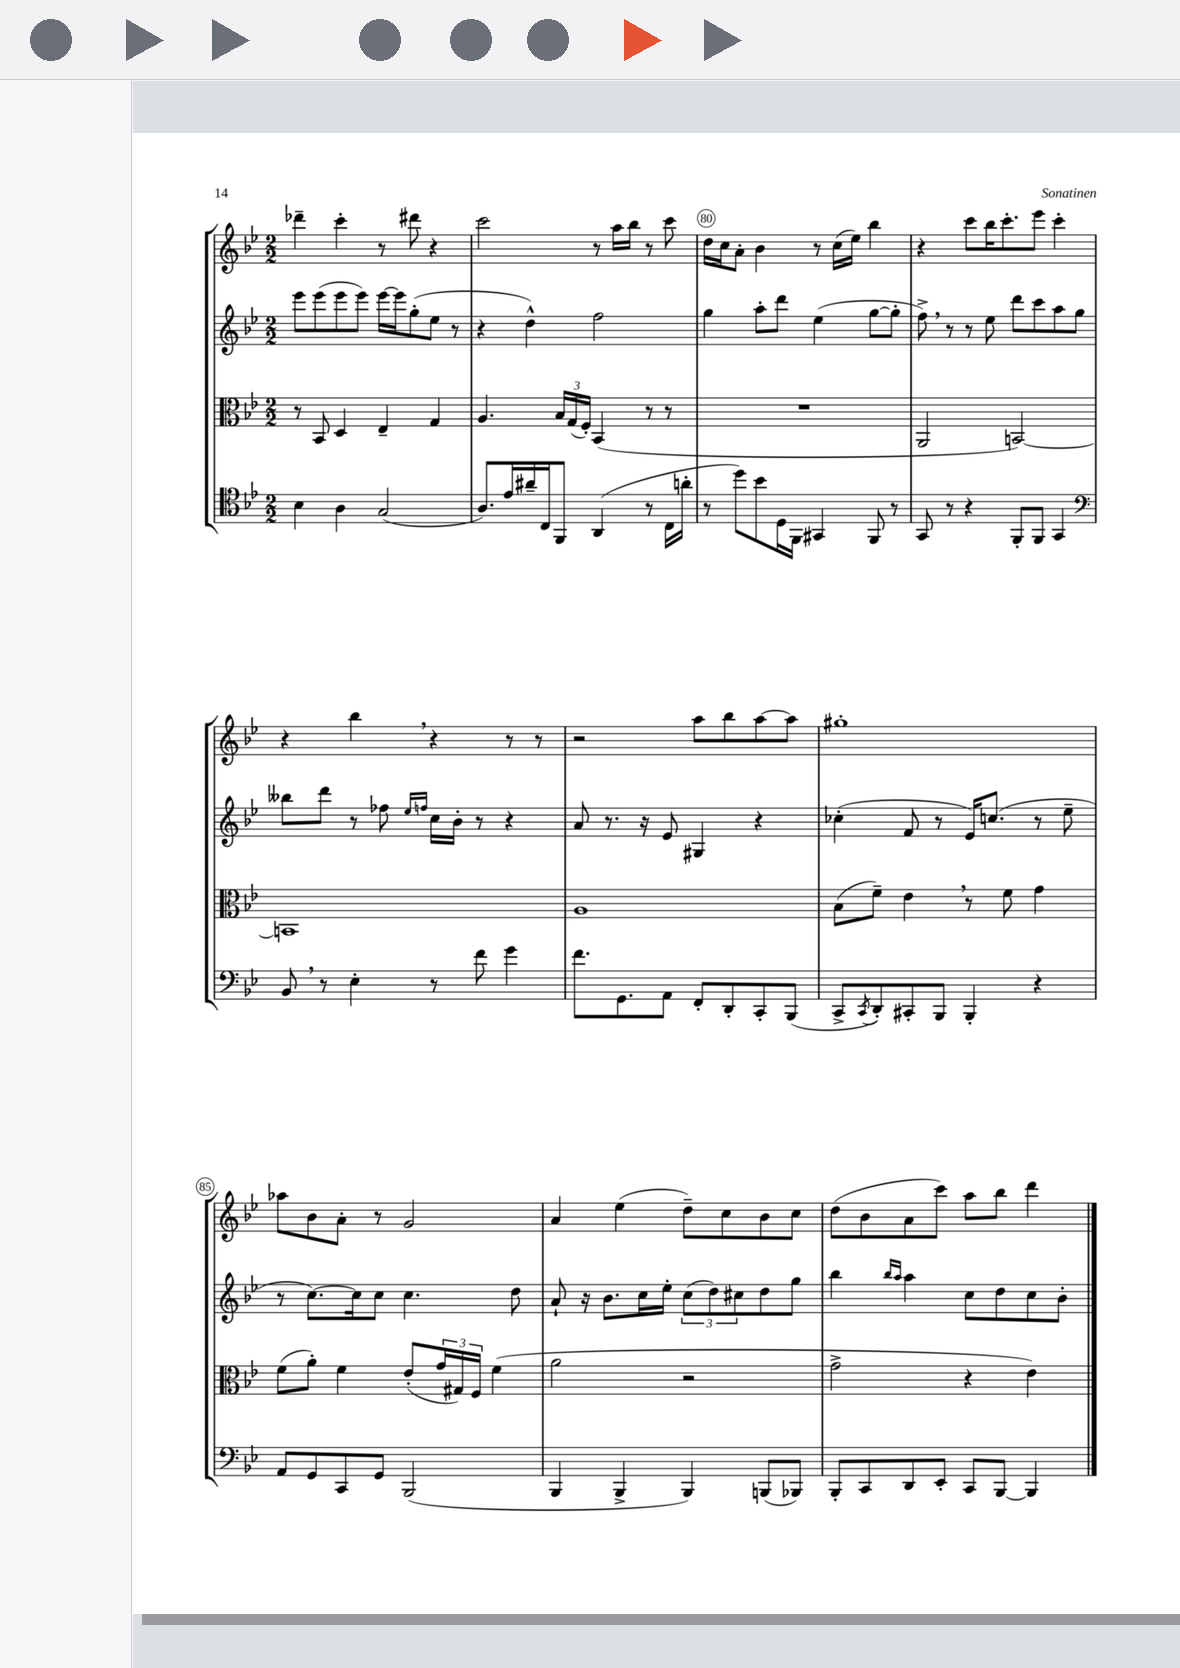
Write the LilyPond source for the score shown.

<<
\new StaffGroup <<
\new Staff = "s0" {
    \clef treble \key bes \major \numericTimeSignature \time 2/2
    des'''4-- c'''4-. r8 dis'''8 r4 |
    c'''2 r8 a''16 bes''16 r8 c'''8 |
    d''16 c''16 a'8-. bes'4 r8 c''16( ees''16) bes''4 |
    r4 c'''8 bes''16 c'''8.-. ees'''8 c'''4-. |
    r4 bes''4 \breathe r4 r8 r8 |
    r2 a''8 bes''8 a''8~ a''8 |
    gis''1-. |
    aes''8 bes'8 a'8-. r8 g'2 |
    a'4 ees''4( d''8--) c''8 bes'8 c''8 |
    d''8( bes'8 a'8 c'''8) a''8 bes''8 d'''4 \bar "|." |
}
\new Staff = "s1" {
    \clef treble \key bes \major \numericTimeSignature \time 2/2
    ees'''8 ees'''8( ees'''8 ees'''8) ees'''16~ ees'''16 g''8-.( ees''8 r8 |
    r4 d''4-^) f''2 |
    g''4 a''8-. d'''8 ees''4( g''8~ g''8-. |
    f''8->) \breathe r8 r8 ees''8 d'''8 c'''8 a''8 g''8 |
    beses''8 d'''8 r8 fes''8 \grace { ees''16 f''16 } c''16 bes'16-. r8 r4 |
    a'8 r8. r16 ees'8 gis4 r4 |
    ces''4-.( f'8 r8 ees'16) c''8.( r8 ees''8-- |
    r8 c''8.~) c''16 c''8 c''4. d''8 |
    a'8-! r16 bes'8. c''16 ees''16-. \tuplet 3/2 { c''8( d''8) cis''8 } d''8 g''8 |
    bes''4 \grace { bes''16 a''16 } a''4 c''8 d''8 c''8 bes'8-. \bar "|." |
}
\new Staff = "s2" {
    \clef alto \key bes \major \numericTimeSignature \time 2/2
    r8 bes,8 d4 ees4-- g4 |
    a4. \tuplet 3/2 { bes16 g16( f16-.) } bes,4( r8 r8 |
    R1 |
    a,2 b,2~) |
    b,1 |
    a1 |
    bes8( f'8--) ees'4 \breathe r8 f'8 g'4 |
    f'8( a'8-.) f'4 ees'8-.( \tuplet 3/2 { g'16 gis16) f16 } f'4( |
    a'2 r2 |
    g'2-> r4 ees'4) \bar "|." |
}
\new Staff = "s3" {
    \clef tenor \key bes \major \numericTimeSignature \time 2/2
    bes4 a4 g2( |
    a8.) ees'16 ais'16-- c16 f,8 a,4( r8 c16 a'16-. |
    r8 d''8) bes'8 d16 f,16 gis,4 f,8 r8 |
    g,8 r8 r4 f,8-. f,8 g,4 |
    \clef bass bes,8 \breathe r8 ees4-. r8 f'8 g'4 |
    f'8. g,8. a,8 f,8-. d,8-. c,8-. bes,,8( |
    c,8-> \acciaccatura { c,8 } d,8-.) cis,8-. bes,,8 bes,,4-. r4 |
    a,8 g,8 c,8 g,8 bes,,2( |
    bes,,4 bes,,4-> bes,,4) b,,8( bes,,8) |
    bes,,8-. c,8 d,8 ees,8-. c,8 bes,,8~ bes,,4 \bar "|." |
}
>>
>>
\layout { \context { \Score currentBarNumber = #78 \override BarNumber.break-visibility = ##(#f #t #t) barNumberVisibility = #(every-nth-bar-number-visible 5) \override BarNumber.stencil = #(make-stencil-circler 0.1 0.3 ly:text-interface::print) } }
